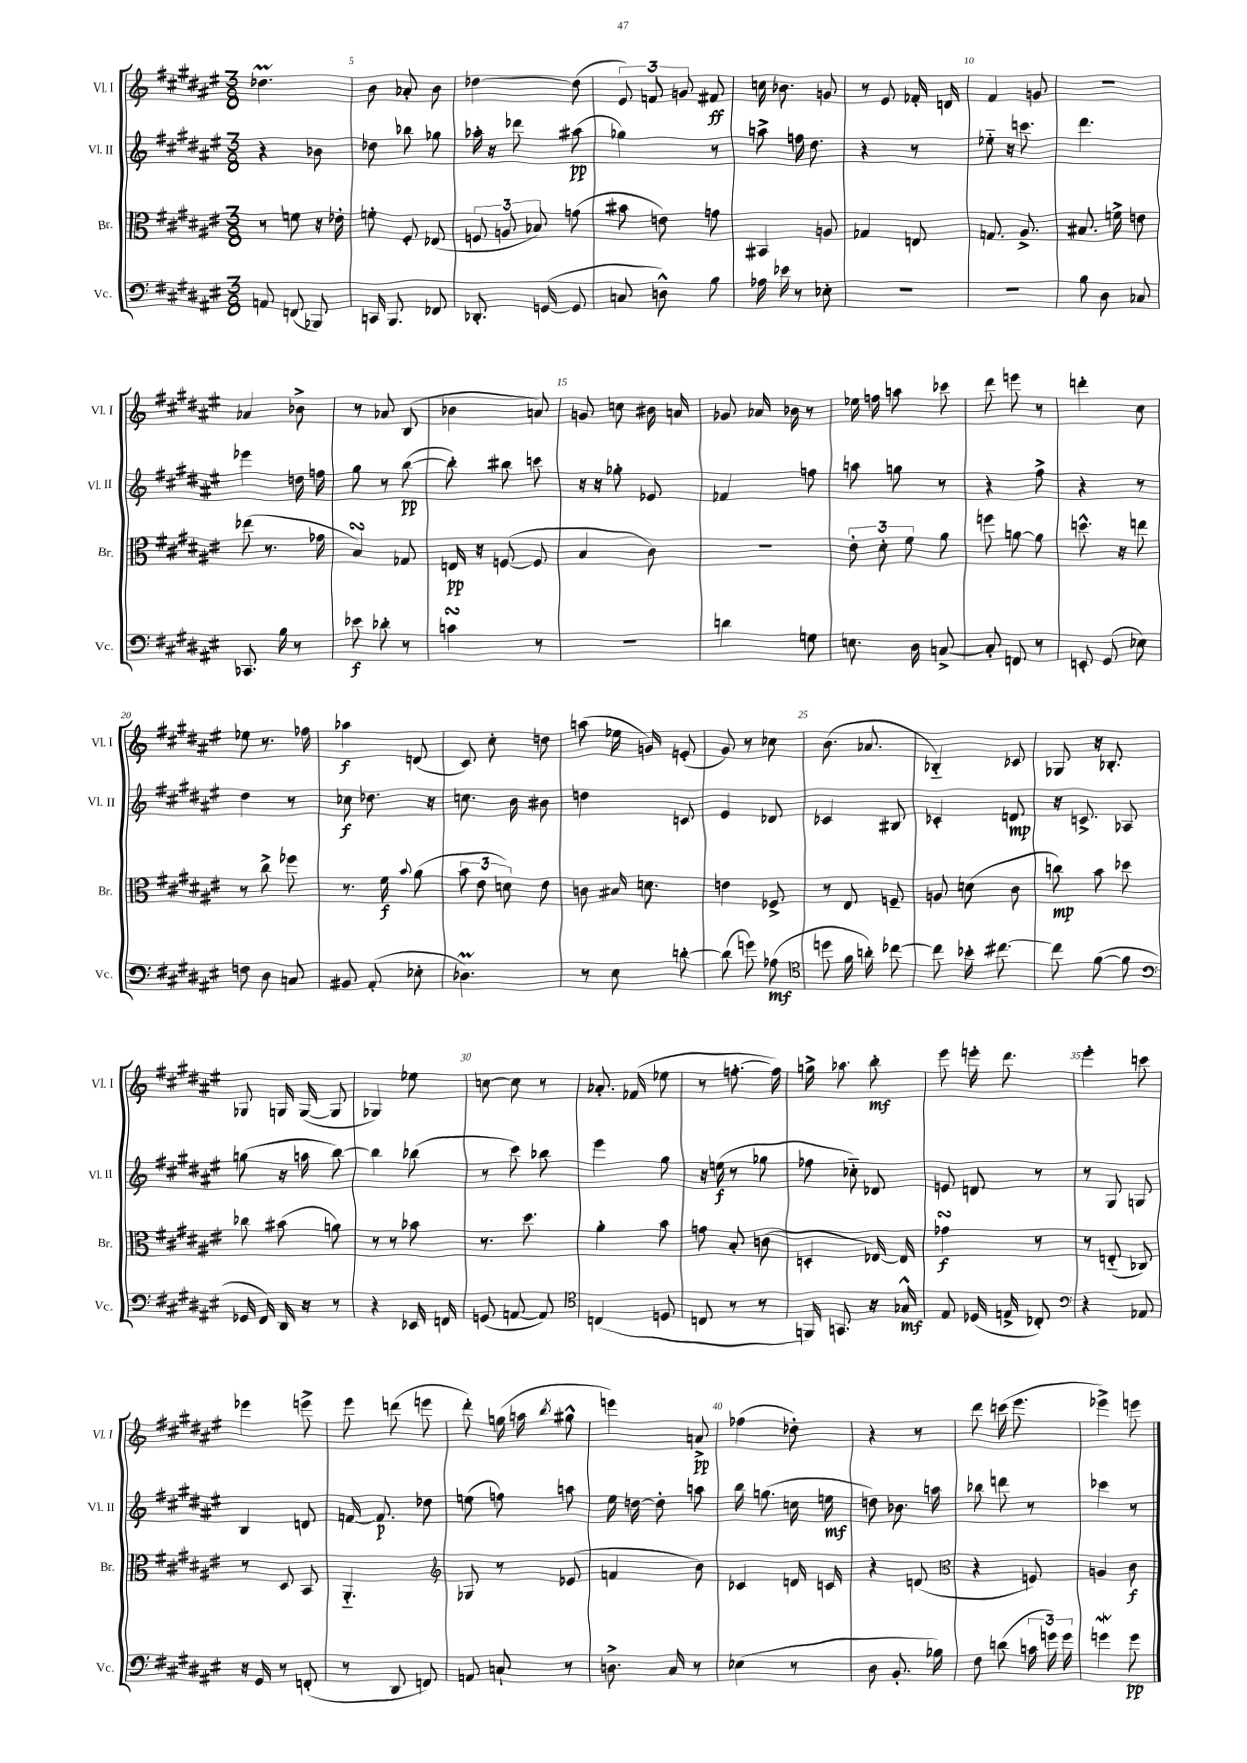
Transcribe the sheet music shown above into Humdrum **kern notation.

**kern	**dynam	**kern	**dynam	**kern	**dynam	**kern	**dynam
*part4	*part4	*part3	*part3	*part2	*part2	*part1	*part1
*staff4	*staff4	*staff3	*staff3	*staff2	*staff2	*staff1	*staff1
*I"Vc.	*	*I"Br.	*	*I"Vl. II	*	*I"Vl. I	*
*I'Vc.	*	*I'Br.	*	*I'Vl. II	*	*I'Vl. I	*
*clefF4	*	*clefC3	*	*clefG2	*	*clefG2	*
*k[f#c#g#d#a#e#]	*	*k[f#c#g#d#a#e#]	*	*k[f#c#g#d#a#e#]	*	*k[f#c#g#d#a#e#]	*
*M3/8	*	*M3/8	*	*M3/8	*	*M3/8	*
=4	=4	=4	=4	=4	=4	=4	=4
8AAn/	.	8r	.	4r	.	4.dd-XM\	.
(8FFn/	.	8fn\	.	.	.	.	.
8BBB-X/)	.	16r	.	8b-X\	.	.	.
.	.	16e-X'\	.	.	.	.	.
=5	=5	=5	=5	=5	=5	=5	=5
16CCn/	.	8fn'\	.	8dd-X\	.	8b\	.
8.BBB/	.	.	.	.	.	.	.
.	.	8F#'/	.	8bb-X\	.	8a-X'/	.
8FF-X/	.	(8E-X/	.	8gg-X\	.	8b\	.
=6	=6	=6	=6	=6	=6	=6	=6
8.DD-X'/	.	12Fn/	.	16aa-X'\	.	[4dd-X\	.
.	.	.	.	16r	.	.	.
.	.	12An/	.	.	.	.	.
.	.	.	.	8ddd-X\	.	.	.
.	.	12B-X/)	.	.	.	.	.
([16GGn/	.	.	.	.	.	.	.
8GG/]	.	(8gn\	.	(8aa#X\	pp	(8dd-\]	.
=7	=7	=7	=7	=7	=7	=7	=7
8Cn/	.	8b#X\	.	4gg-X\)	.	12e#/)	.
.	.	.	.	.	.	12fn/	.
8Dn^^\)	.	8en\)	.	.	.	.	.
.	.	.	.	.	.	12gn/	.
8B\	.	8gn\	.	8r	.	8f#X/	ff
=8	=8	=8	=8	=8	=8	=8	=8
16A-X\	.	4BB#X/	.	8aan^\	.	16ccn\	.
16e-X\	.	.	.	.	.	8.b-X\	.
8r	.	.	.	16ffn\	.	.	.
.	.	.	.	8.dd#\	.	.	.
8E-X'\	.	8An/	.	.	.	8gn/	.
=9	=9	=9	=9	=9	=9	=9	=9
4.r	.	4G-X/	.	4r	.	8r	.
.	.	.	.	.	.	8e#/	.
.	.	8En/	.	8r	.	16f-X'/	.
.	.	.	.	.	.	16dn/	.
=10	=10	=10	=10	=10	=10	=10	=10
4.r	.	8.Gn/	.	8ee-X\	.	4f#/	.
.	.	.	.	16r	.	.	.
.	.	8.A#^/	.	8.cccn\	.	.	.
.	.	.	.	.	.	8gn/	.
=11	=11	=11	=11	=11	=11	=11	=11
8B\	.	8.B#X/	.	4.ddd#\	.	4.r	.
8D#\	.	.	.	.	.	.	.
.	.	16fn^\	.	.	.	.	.
8C-X/	.	8en\	.	.	.	.	.
!!LO:LB:g=z
=12	=12	=12	=12	=12	=12	=12	=12
8.CC-X/	.	(8ee-X\	.	4eee-X\	.	4a-X/	.
.	.	8.r	.	.	.	.	.
16B\	.	.	.	.	.	.	.
8r	.	.	.	16ddn\	.	8b-X^\	.
.	.	16g-X\	.	16ffn\	.	.	.
=13	=13	=13	=13	=13	=13	=13	=13
8e-X\	f	4BsSSs/)	.	8gg#\	.	8r	.
8d-X'\	.	.	.	8r	.	8a-X/	.
8r	.	8G-X/	.	([8bb\	pp	(8B/	.
=14	=14	=14	=14	=14	=14	=14	=14
4cnsSSs\	.	16En/	pp	8bb'\])	.	4b-X\	.
.	.	16r	.	.	.	.	.
.	.	([8Fn/	.	8bb#X\	.	.	.
8r	.	8F/]	.	8cccn\	.	8an/)	.
=15	=15	=15	=15	=15	=15	=15	=15
4.r	.	4B/	.	16r	.	8gn/	.
.	.	.	.	16r	.	.	.
.	.	.	.	8gg-X'\	.	8ccn\	.
.	.	8c#\)	.	8e-X/	.	16b#X\	.
.	.	.	.	.	.	16an/	.
=16	=16	=16	=16	=16	=16	=16	=16
4dn\	.	4.r	.	4f-X/	.	8g-X/	.
.	.	.	.	.	.	16a-X/	.
.	.	.	.	.	.	16b-X\	.
8Gn\	.	.	.	8ffn\	.	8r	.
=17	=17	=17	=17	=17	=17	=17	=17
8.En\	.	12e#'\	.	8aan\	.	16ee-X\	.
.	.	.	.	.	.	16ffn\	.
.	.	12d#'\	.	.	.	.	.
.	.	.	.	8ggn\	.	8aan\	.
.	.	12f#\	.	.	.	.	.
16D#\	.	.	.	.	.	.	.
[8Cn^/	.	8a#\	.	8r	.	8ccc-X\	.
=18	=18	=18	=18	=18	=18	=18	=18
8C'/]	.	8ffn\	.	4r	.	8ddd#\	.
8FFn/	.	[8an\	.	.	.	8eeen\	.
8r	.	8a\]	.	8ff#^\	.	8r	.
=19	=19	=19	=19	=19	=19	=19	=19
8EEn'/	.	8.ddn^^\	.	4r	.	4dddn'\	.
(8GG#/	.	.	.	.	.	.	.
.	.	16r	.	.	.	.	.
8E-X\)	.	8een\	.	8r	.	8cc#\	.
!!LO:LB:g=z
=20	=20	=20	=20	=20	=20	=20	=20
8Fn\	.	8r	.	4dd#\	.	8ee-X\	.
8D#\	.	8cc#^\	.	.	.	8.r	.
8Cn/	.	8ff-X\	.	8r	.	.	.
.	.	.	.	.	.	16ff-X\	.
=21	=21	=21	=21	=21	=21	=21	=21
8BB#X/	.	8.r	.	8cc-X\	f	4aa-X\	f
(8AA#'/	.	.	.	8.dd-X\	.	.	.
.	.	16f#\	f	.	.	.	.
.	.	8qqb/	.	.	.	.	.
8E-X'\	.	(8a#\	.	.	.	(8dn/	.
.	.	.	.	16r	.	.	.
=22	=22	=22	=22	=22	=22	=22	=22
4.D-XM\)	.	12b\	.	8.ccn\	.	8c#/)	.
.	.	12e#\	.	.	.	.	.
.	.	.	.	.	.	8cc#'\	.
.	.	12dn\)	.	.	.	.	.
.	.	.	.	16b\	.	.	.
.	.	8e#\	.	8b#X\	.	8ddn\	.
=23	=23	=23	=23	=23	=23	=23	=23
8r	.	8cn\	.	4ddn\	.	(8aan\	.
8E#\	.	16B#X/	.	.	.	16ee-X\	.
.	.	8.dn\	.	.	.	16gn/)	.
[8dn'\	.	.	.	8cn/	.	(8en'/	.
=24	=24	=24	=24	=24	=24	=24	=24
(8d\]	.	4en\	.	4e#/	.	8g#/)	.
8gn\)	.	.	.	.	.	8r	.
(8A-X\	mf	8F-X^/	.	8d-X/	.	8cc-X\	.
=25	=25	=25	=25	=25	=25	=25	=25
*clefC4	*	*	*	*	*	*	*
8ddn\	.	8r	.	4c-X/	.	(8.b\	.
16f#\	.	8E#/	.	.	.	.	.
16an'\)	.	.	.	.	.	8.a-X/	.
[8cc-X\	.	8Fn~/	.	8B#X/	.	.	.
=26	=26	=26	=26	=26	=26	=26	=26
8cc-\]	.	8An/	.	4c-X'/	.	4B-X/)	.
16b-X'\	.	(8dn\	.	.	.	.	.
[8.cc#X\	.	.	.	.	.	.	.
.	.	8c#\	.	8dn/	mp	8c-X/	.
=27	=27	=27	=27	=27	=27	=27	=27
8cc#\]	.	8ccn\)	mp	16r	.	8G-X/	.
.	.	.	.	8.cn^/	.	.	.
([8f#\	.	8b\	.	.	.	16r	.
.	.	.	.	.	.	8.B-X'/	.
8f#\]	.	8dd-X\	.	8A-X/	.	.	.
!!LO:LB:g=z
=28	=28	=28	=28	=28	=28	=28	=28
*clefF4	*	*	*	*	*	*	*
16GG-X/	.	8cc-X\	.	(8ggn\	.	8G-X/	.
16FF#/)	.	.	.	.	.	.	.
16DD#/	.	(8b#X\	.	16r	.	16Gn/	.
16r	.	.	.	16aan\	.	([16G/	.
8r	.	8an\)	.	[8bb\)	.	8G/]	.
=29	=29	=29	=29	=29	=29	=29	=29
4r	.	8r	.	4bb\]	.	4G-X/)	.
.	.	8r	.	.	.	.	.
16EE-X/	.	8b-X\	.	(8bb-X\	.	8ee-X\	.
16FFn/	.	.	.	.	.	.	.
=30	=30	=30	=30	=30	=30	=30	=30
(8GGn/	.	8.r	.	8r	.	[8ccn\	.
[8AAn/	.	.	.	8ccc#\)	.	8cc\]	.
.	.	8.dd#\	.	.	.	.	.
8AA/])	.	.	.	8bb-X\	.	8r	.
=31	=31	=31	=31	=31	=31	=31	=31
*clefC4	*	*	*	*	*	*	*
(4Cn/	.	4a#'\	.	4eee#\	.	8.a-X'/	.
.	.	.	.	.	.	(16f-X/	.
8Dn/	.	8b\	.	8gg#\	.	8ee-X\	.
=32	=32	=32	=32	=32	=32	=32	=32
8Cn/	.	8gn\	.	16r	.	8r	.
.	.	.	.	(16een\	f	.	.
8r	.	8B'/	.	8r	.	[8.ffn'\	.
8r	.	(8cn\	.	8gg-X\	.	.	.
.	.	.	.	.	.	16ff\])	.
=33	=33	=33	=33	=33	=33	=33	=33
16FFn/)	.	4Dn'/	.	8ff-X\	.	16ggn^\	.
8.GGn/	.	.	.	.	.	8.aa-X\	.
.	.	.	.	8cc-X\)	.	.	.
16r	.	[16E-X/)	.	8d-X/	.	8bb'\	mf
16G-X^^/	mf	16E-/]	.	.	.	.	.
=34	=34	=34	=34	=34	=34	=34	=34
8E#/	.	4g-XsSSs\	f	8en/	.	8eee#\	.
(16D-X/	.	.	.	8dn/	.	16eeen'\	.
16En^/	.	.	.	.	.	8.ddd#\	.
8C-X'/)	.	8r	.	8r	.	.	.
=35	=35	=35	=35	=35	=35	=35	=35
*clefF4	*	*	*	*	*	*	*
4r	.	8r	.	8r	.	4eee#'\	.
.	.	(8En/	.	8G#/	.	.	.
8AA-X/	.	8C-X/)	.	8Gn/	.	8cccn\	.
!!LO:LB:g=z
=36	=36	=36	=36	=36	=36	=36	=36
16r	.	8r	.	4B/	.	4eee-X\	.
16GG#/	.	.	.	.	.	.	.
8r	.	8D#/	.	.	.	.	.
(8FFn'/	.	8BB/	.	8dn/	.	8eeen^\	.
=37	=37	=37	=37	=37	=37	=37	=37
8r	.	4.AA#/	.	[16fn/	.	8eee#\	.
.	.	.	.	8.f/]	p	.	.
8DD#/	.	.	.	.	.	(8dddn\	.
8FFn/)	.	.	.	8dd-X\	.	8eeen\	.
=38	=38	=38	=38	=38	=38	=38	=38
*	*	*clefG2	*	*	*	*	*
8AAn/	.	8G-X/	.	(8een\	.	8ddd#'\)	.
8Cn`/	.	8r	.	8ffn\)	.	(16ggn\	.
.	.	.	.	.	.	16aan\	.
.	.	.	.	.	.	8qbb/	.
8r	.	(8e-X/	.	8aan\	.	8gg#X^^\	.
=39	=39	=39	=39	=39	=39	=39	=39
8.Dn^\	.	4fn/	.	16ee#\	.	4eeen\)	.
.	.	.	.	[16ddn\	.	.	.
.	.	.	.	8dd'\]	.	.	.
16C#/	.	.	.	.	.	.	.
8r	.	8b\)	.	8aan\	.	8an^/	pp
=40	=40	=40	=40	=40	=40	=40	=40
(4E-X\	.	4c-X/	.	16bb\	.	(4ff-X\	.
.	.	.	.	(8.ggn\	.	.	.
8r	.	16dn/	.	16ccn\	.	8dd-X'\)	.
.	.	16cn/	.	16een\	mf	.	.
=41	=41	=41	=41	=41	=41	=41	=41
8D#\	.	4r	.	8ddn\)	.	4r	.
8.BB'/	.	.	.	8.b-X\	.	.	.
.	.	(8dn/	.	.	.	8r	.
16B-X\)	.	.	.	16aan\	.	.	.
=42	=42	=42	=42	=42	=42	=42	=42
*	*	*clefC3	*	*	*	*	*
8F#\	.	4r	.	8bb-X\	.	8ddd#\	.
(8dn\	.	.	.	8dddn\	.	(16cccn\	.
.	.	.	.	.	.	8.eee#\	.
24cn\	.	8Fn/)	.	8r	.	.	.
24gn\)	.	.	.	.	.	.	.
24g\	.	.	.	.	.	.	.
=43	=43	=43	=43	=43	=43	=43	=43
4gnw\	.	4An/	.	4ccc-X\	.	4eee-X^\)	.
8g\	pp	8c#\	f	8r	.	8eeen\	.
==	==	==	==	==	==	==	==
*-	*-	*-	*-	*-	*-	*-	*-
